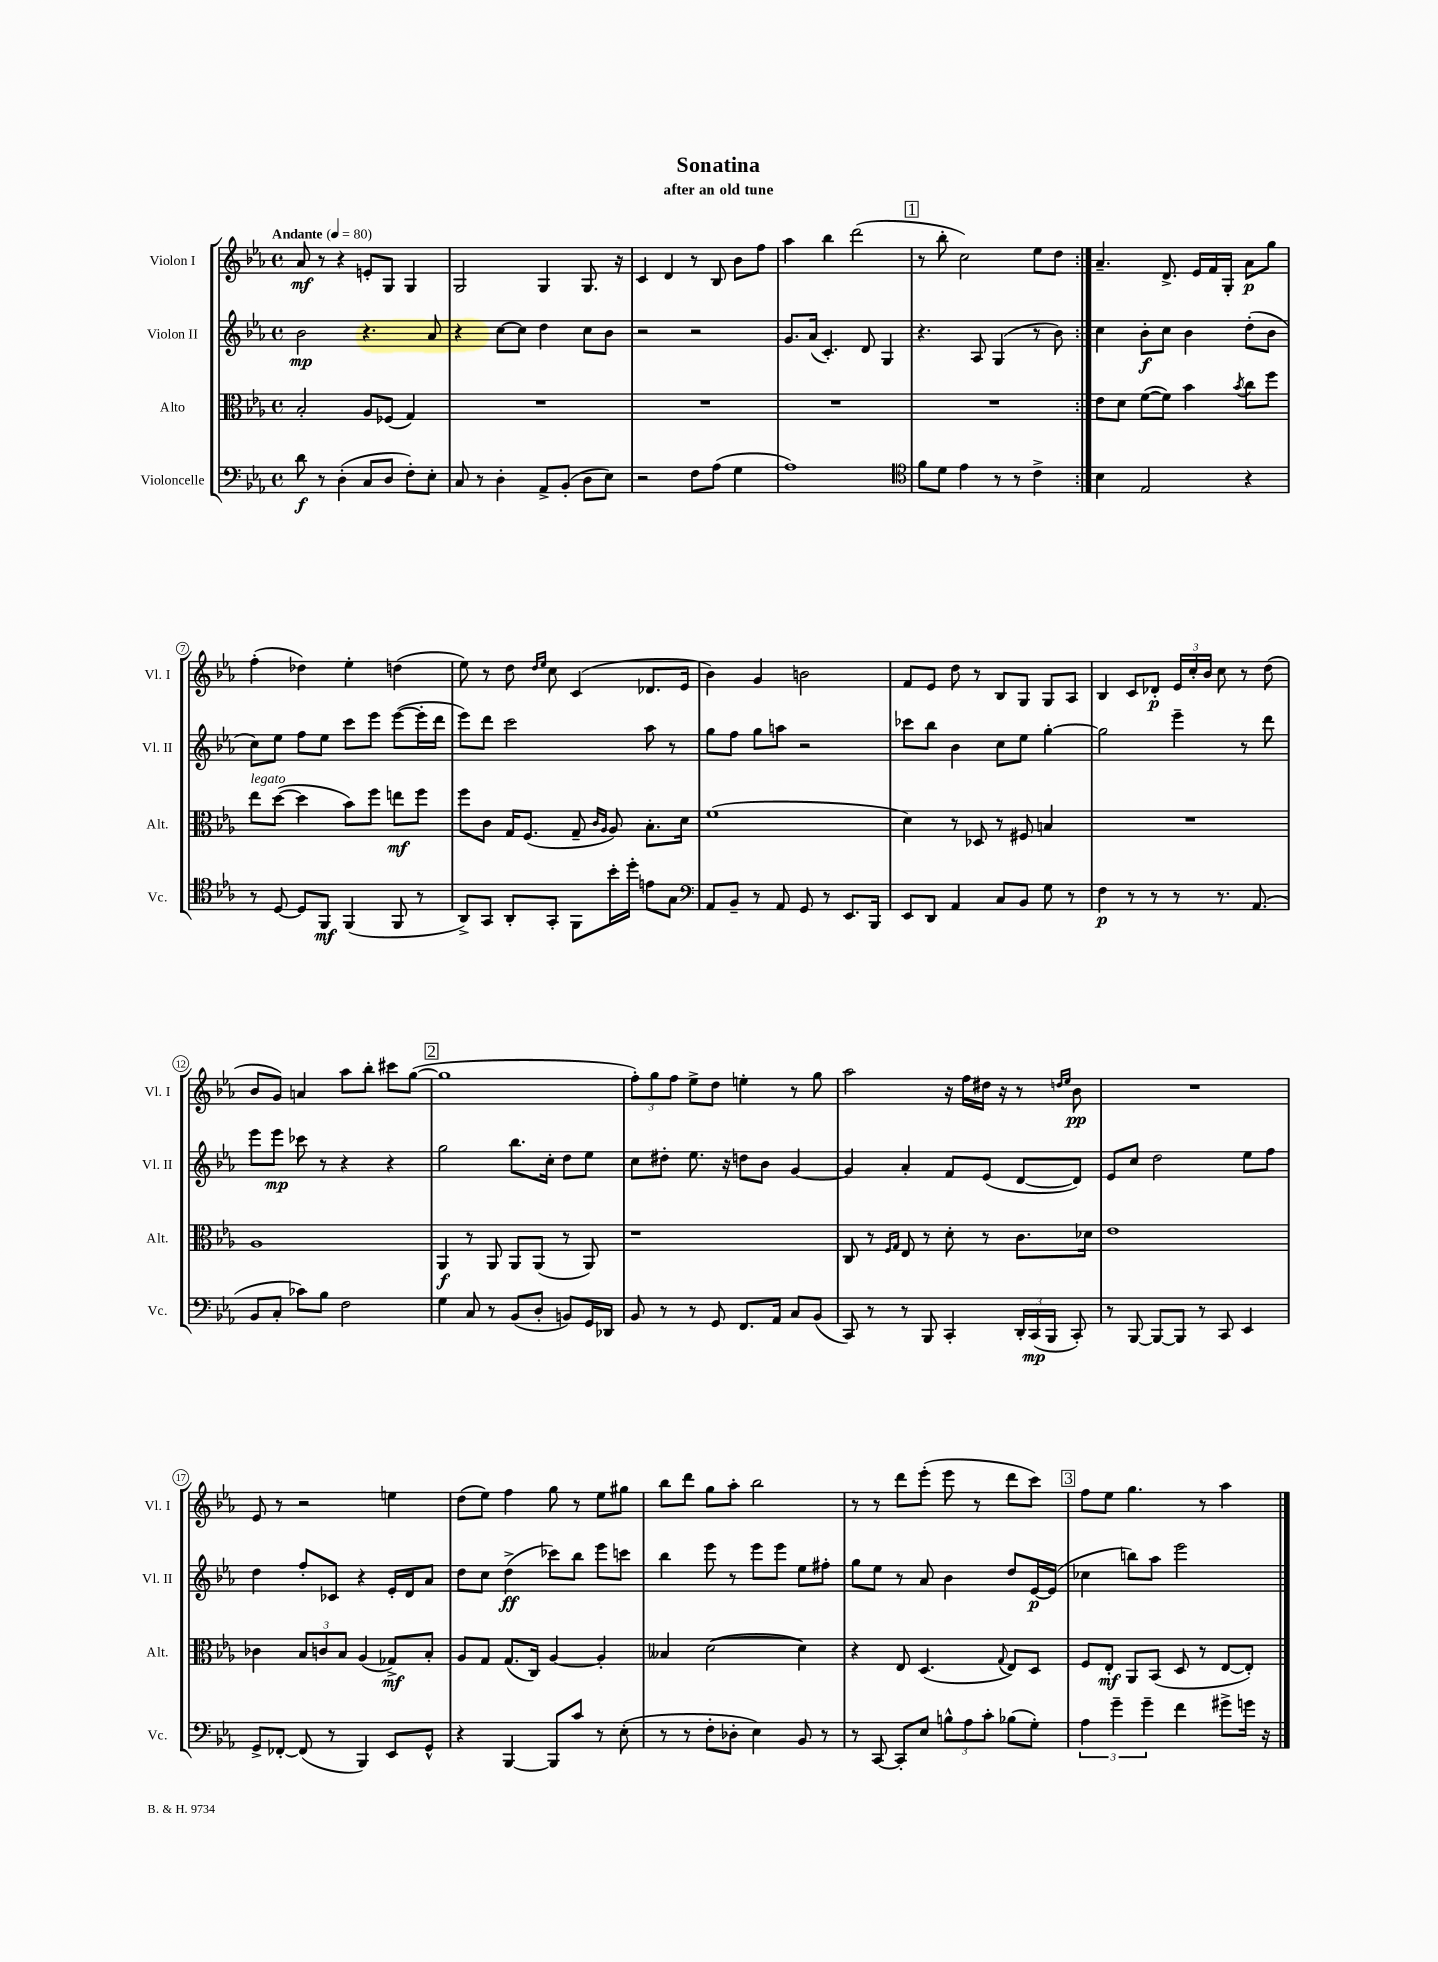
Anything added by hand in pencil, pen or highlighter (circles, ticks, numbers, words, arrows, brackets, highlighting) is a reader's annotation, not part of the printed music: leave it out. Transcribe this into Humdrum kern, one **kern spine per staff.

**kern	**dynam	**kern	**dynam	**kern	**dynam	**kern	**dynam
*part4	*part4	*part3	*part3	*part2	*part2	*part1	*part1
*staff4	*staff4	*staff3	*staff3	*staff2	*staff2	*staff1	*staff1
*I"Violoncelle	*	*I"Alto	*	*I"Violon II	*	*I"Violon I	*
*I'Vc.	*	*I'Alt.	*	*I'Vl. II	*	*I'Vl. I	*
*clefF4	*	*clefC3	*	*clefG2	*	*clefG2	*
*k[b-e-a-]	*	*k[b-e-a-]	*	*k[b-e-a-]	*	*k[b-e-a-]	*
*M4/4	*	*M4/4	*	*M4/4	*	*M4/4	*
*met(c)	*	*met(c)	*	*met(c)	*	*met(c)	*
*MM80	*	*MM80	*	*MM80	*	*MM80	*
=1	=1	=1	=1	=1	=1	=1	=1
!	!	!	!	!	!	!LO:TX:a:B:t=Andante	!
8d\	f	2B-'/	.	2b-\	mp	8a-/	mf
8r	.	.	.	.	.	8r	.
(4D'\	.	.	.	.	.	4r	.
8C/L	.	8A-/L	.	4.r	.	8en'/L	.
8D/J	.	(8F-X/J	.	.	.	8G/J	.
8F'\L)	.	4G/)	.	.	.	4G/	.
8E-'\J	.	.	.	8a-/	.	.	.
=2	=2	=2	=2	=2	=2	=2	=2
8C/	.	1r	.	4r	.	2G/	.
8r	.	.	.	.	.	.	.
4D'\	.	.	.	[8cc\L	.	.	.
.	.	.	.	8cc\J]	.	.	.
8AA-^/L	.	.	.	4dd\	.	4G/	.
(8BB-'/J	.	.	.	.	.	.	.
8D\L	.	.	.	8cc\L	.	8.G/	.
8E-\J)	.	.	.	8b-\J	.	.	.
.	.	.	.	.	.	16r	.
=3	=3	=3	=3	=3	=3	=3	=3
2r	.	1r	.	2r	.	4c/	.
.	.	.	.	.	.	4d/	.
8F\L	.	.	.	2r	.	8r	.
(8A-\J	.	.	.	.	.	8B-/	.
4G\	.	.	.	.	.	8b-\L	.
.	.	.	.	.	.	8ff\J	.
=4	=4	=4	=4	=4	=4	=4	=4
1A-)	.	1r	.	8.g/L	.	4aa-\	.
.	.	.	.	(16a-/Jk	.	.	.
.	.	.	.	4.c'/)	.	4bb-\	.
.	.	.	.	.	.	(2ddd\	.
.	.	.	.	8d/	.	.	.
.	.	.	.	4G/	.	.	.
!!LO:REH:place=s1:t=1
=5	=5	=5	=5	=5	=5	=5	=5
*clefC4	*	*	*	*	*	*	*
8f\L	.	1r	.	4.r	.	8r	.
8d\J	.	.	.	.	.	8bb-'\	.
4e-\	.	.	.	.	.	2cc\)	.
.	.	.	.	8A-/	.	.	.
8r	.	.	.	(4G/	.	.	.
8r	.	.	.	.	.	.	.
4c^\	.	.	.	8r	.	8ee-\L	.
.	.	.	.	8b-\)	.	8dd\J	.
=6:|!	=6:|!	=6:|!	=6:|!	=6:|!	=6:|!	=6:|!	=6:|!
4B-\	.	8e-\L	.	4cc\	.	4.a-~/	.
.	.	8d\J	.	.	.	.	.
2E-/	.	([8f\L	.	8b-'\L	f	.	.
.	.	8f\J])	.	8cc\J	.	8.d^/	.
.	.	4b-\	.	4b-\	.	.	.
.	.	.	.	.	.	16e-/LL	.
.	.	.	.	.	.	16f/	.
.	.	.	.	.	.	16G'/JJ	.
.	.	8qb-/	.	.	.	.	.
4r	.	8cc\L	.	(8dd'\L	.	8a-\L	p
.	.	8ff\J	.	8b-\J	.	8gg\J	.
!!LO:LB:g=z
=7	=7	=7	=7	=7	=7	=7	=7
!	!	!LO:TX:a:i:t=legato	!	!	!	!	!
8r	.	8ee-\L	.	8cc\L)	.	(4ff'\	.
[8D/	.	([8dd\J	.	8ee-\J	.	.	.
8D/L]	.	4dd\]	.	8ff\L	.	4dd-X\)	.
8FF/J	mf	.	.	8ee-\J	.	.	.
(4FF/	.	8b-\L)	.	8ccc\L	.	4ee-'\	.
.	.	8ff\J	.	8eee-\J	.	.	.
8FF/	.	8een\L	mf	([8eee-\L	.	(4ddn\	.
8r	.	8ff\J	.	16eee-'\L]	.	.	.
.	.	.	.	16ddd\JJ	.	.	.
=8	=8	=8	=8	=8	=8	=8	=8
8AA-^/L)	.	8ff\L	.	8eee-\L)	.	8ee-\)	.
8GG/J	.	8c\J	.	8ddd\J	.	8r	.
8AA-'/L	.	16G/KL	.	2ccc\	.	8dd\	.
.	.	(8.F/J	.	.	.	.	.
.	.	.	.	.	.	16qqdd/LL	.
.	.	.	.	.	.	16qqee-/JJ	.
8GG'/J	.	.	.	.	.	8cc\	.
8FF\L	.	8G~/	.	.	.	(4c/	.
.	.	16qqc/LL	.	.	.	.	.
.	.	16qqA-/JJ	.	.	.	.	.
16b-'\L	.	8A-/)	.	.	.	.	.
16dd'\JJ	.	.	.	.	.	.	.
8en\L	.	8.B-'\L	.	8aa-\	.	8.d-X/L	.
8G\J	.	.	.	8r	.	.	.
.	.	16d\Jk	.	.	.	16e-/Jk	.
=9	=9	=9	=9	=9	=9	=9	=9
*clefF4	*	*	*	*	*	*	*
8AA-/L	.	(1f	.	8gg\L	.	4b-\)	.
8BB-~/J	.	.	.	8ff\J	.	.	.
8r	.	.	.	8gg\L	.	4g/	.
8AA-/	.	.	.	8aan\J	.	.	.
8GG/	.	.	.	2r	.	2bn\	.
8r	.	.	.	.	.	.	.
8.EE-/L	.	.	.	.	.	.	.
16BBB-/Jk	.	.	.	.	.	.	.
=10	=10	=10	=10	=10	=10	=10	=10
8EE-/L	.	4d\)	.	8ccc-X\L	.	8f/L	.
8DD/J	.	.	.	8bb-\J	.	8e-/J	.
4AA-/	.	8r	.	4b-\	.	8dd\	.
.	.	8D-X/	.	.	.	8r	.
8C/L	.	8r	.	8cc\L	.	8B-/L	.
8BB-/J	.	8F#X/	.	8ee-\J	.	8G/J	.
8G\	.	4Bn/	.	[4gg'\	.	8G/L	.
8r	.	.	.	.	.	8A-/J	.
=11	=11	=11	=11	=11	=11	=11	=11
4F\	p	1r	.	2gg\]	.	4B-/	.
8r	.	.	.	.	.	8c/L	.
8r	.	.	.	.	.	8d-X'/J	p
8r	.	.	.	4eee-~\	.	24e-/LL	.
.	.	.	.	.	.	24cc'/	.
.	.	.	.	.	.	24b-/JJ	.
8.r	.	.	.	.	.	8cc\	.
.	.	.	.	8r	.	8r	.
(8.AA-/	.	.	.	.	.	.	.
.	.	.	.	8ddd\	.	(8dd\	.
!!LO:LB:g=z
=12	=12	=12	=12	=12	=12	=12	=12
8BB-/L	.	1A-	.	8eee-\L	.	8b-/L	.
8C'/J	.	.	.	8eee-\J	mp	8g/J)	.
8c-X\L)	.	.	.	8ccc-X\	.	4an/	.
8B-\J	.	.	.	8r	.	.	.
2F\	.	.	.	4r	.	8aa-\L	.
.	.	.	.	.	.	8bb-'\J	.
.	.	.	.	4r	.	8ccc#X\L	.
.	.	.	.	.	.	([8gg\J	.
!!LO:REH:place=s1:t=2
=13	=13	=13	=13	=13	=13	=13	=13
4G\	.	4AA-/	f	2gg\	.	1gg]	.
8C/	.	8r	.	.	.	.	.
8r	.	8AA-/	.	.	.	.	.
(8BB-/L	.	8AA-/L	.	8.bb-\L	.	.	.
8D'/J	.	(8AA-/J	.	.	.	.	.
.	.	.	.	16cc'\Jk	.	.	.
8BBn/L)	.	8r	.	8dd\L	.	.	.
16GG/L	.	8AA-/)	.	8ee-\J	.	.	.
16DD-X/JJ	.	.	.	.	.	.	.
=14	=14	=14	=14	=14	=14	=14	=14
8BB-/	.	1r	.	8cc\L	.	12ff'\L)	.
.	.	.	.	.	.	12gg\	.
8r	.	.	.	8dd#X'\J	.	.	.
.	.	.	.	.	.	12ff\J	.
8r	.	.	.	8.ee-\	.	8ee-^\L	.
8GG/	.	.	.	.	.	8dd\J	.
.	.	.	.	16r	.	.	.
8.FF/L	.	.	.	8ddn\L	.	4een'\	.
.	.	.	.	8b-\J	.	.	.
16AA-/Jk	.	.	.	.	.	.	.
8C/L	.	.	.	[4g/	.	8r	.
(8BB-/J	.	.	.	.	.	8gg\	.
=15	=15	=15	=15	=15	=15	=15	=15
8CC/)	.	8C/	.	4g/]	.	2aa-\	.
8r	.	8r	.	.	.	.	.
.	.	16qqF/LL	.	.	.	.	.
.	.	16qqG/JJ	.	.	.	.	.
8r	.	8E-/	.	4a-'/	.	.	.
8BBB-/	.	8r	.	.	.	.	.
4CC'/	.	8d'\	.	8f/L	.	16r	.
.	.	.	.	.	.	16ff\LL	.
.	.	8r	.	(8e-/J	.	16dd#X\JJ	.
.	.	.	.	.	.	16r	.
24DD'/LL	.	8.c\L	.	[8d/L	.	8r	.
(24CC/	mp	.	.	.	.	.	.
24BBB-/JJ	.	.	.	.	.	.	.
.	.	.	.	.	.	16qqddn/LL	.
.	.	.	.	.	.	16qqee-/JJ	.
8CC'/)	.	.	.	8d/J])	.	8b-\	pp
.	.	16d-X\Jk	.	.	.	.	.
=16	=16	=16	=16	=16	=16	=16	=16
8r	.	1e-	.	8e-/L	.	1r	.
[8BBB-/	.	.	.	8cc/J	.	.	.
8BBB-/L_	.	.	.	2dd\	.	.	.
8BBB-/J]	.	.	.	.	.	.	.
8r	.	.	.	.	.	.	.
8CC/	.	.	.	.	.	.	.
4EE-/	.	.	.	8ee-\L	.	.	.
.	.	.	.	8ff\J	.	.	.
!!LO:LB:g=z
=17	=17	=17	=17	=17	=17	=17	=17
8GG^/L	.	4c-X\	.	4dd\	.	8e-/	.
[8FF-X'/J	.	.	.	.	.	8r	.
(8FF-/]	.	12B-/L	.	8ff'/L	.	2r	.
.	.	12cn/	.	.	.	.	.
8r	.	.	.	8c-X/J	.	.	.
.	.	12B-/J	.	.	.	.	.
4BBB-/)	.	(4A-/	.	4r	.	.	.
8EE-/L	.	8G-X^/L)	mf	16e-'/LL	.	4een\	.
.	.	.	.	16d/J	.	.	.
8GG^^/J	.	8B-'/J	.	8a-/J	.	.	.
=18	=18	=18	=18	=18	=18	=18	=18
4r	.	8A-/L	.	8dd\L	.	(8dd\L	.
.	.	8G/J	.	8cc\J	.	8ee-\J)	.
[4BBB-/	.	(8.G/L	.	(4dd^\	ff	4ff\	.
.	.	16C/Jk)	.	.	.	.	.
8BBB-/L]	.	[4A-/	.	8ccc-X\L)	.	8gg\	.
8c/J	.	.	.	8bb-\J	.	8r	.
8r	.	4A-'/]	.	8eee-\L	.	8ee-\L	.
(8E-'\	.	.	.	8cccn\J	.	8gg#X\J	.
=19	=19	=19	=19	=19	=19	=19	=19
8r	.	4B--X/	.	4bb-\	.	8bb-\L	.
8r	.	.	.	.	.	8ddd\J	.
8F'\L	.	([2d\	.	8eee-\	.	8gg\L	.
8D-X'\J	.	.	.	8r	.	8aa-'\J	.
4E-\)	.	.	.	8eee-\L	.	2bb-\	.
.	.	.	.	8eee-\J	.	.	.
8BB-/	.	4d\])	.	8ee-\L	.	.	.
8r	.	.	.	8ff#X'\J	.	.	.
=20	=20	=20	=20	=20	=20	=20	=20
8r	.	4r	.	8gg\L	.	8r	.
[8CC/	.	.	.	8ee-\J	.	8r	.
8CC'/L]	.	8E-/	.	8r	.	8ddd\L	.
8E-/J	.	(4.D/	.	8a-/	.	(8eee-'\J	.
12Bn^^\L	.	.	.	4b-\	.	8eee-\	.
12A-\	.	.	.	.	.	.	.
.	.	.	.	.	.	8r	.
12c'\J	.	.	.	.	.	.	.
.	.	8qqG/	.	.	.	.	.
(8B-X\L	.	8E-/L)	.	8dd/L	.	8ddd\L	.
8G'\J)	.	8D/J	.	[16e-/L	p	8ccc\J)	.
.	.	.	.	(16e-/JJ]	.	.	.
!!LO:REH:place=s1:t=3
=21	=21	=21	=21	=21	=21	=21	=21
6A-\	.	8F/L	.	4cc-X\	.	8ff\L	.
.	.	8E-'/J	mf	.	.	8ee-\J	.
6g~\	.	.	.	.	.	.	.
.	.	8AA-/L	.	8bbn\L)	.	4.gg\	.
6g~\	.	.	.	.	.	.	.
.	.	(8BB-/J	.	8aa-\J	.	.	.
4f\	.	8D/	.	2eee-\	.	.	.
.	.	8r	.	.	.	8r	.
8g#X^\L	.	[8E-/L	.	.	.	4aa-\	.
16gn\Jk	.	8E-'/J])	.	.	.	.	.
16r	.	.	.	.	.	.	.
==	==	==	==	==	==	==	==
*-	*-	*-	*-	*-	*-	*-	*-
